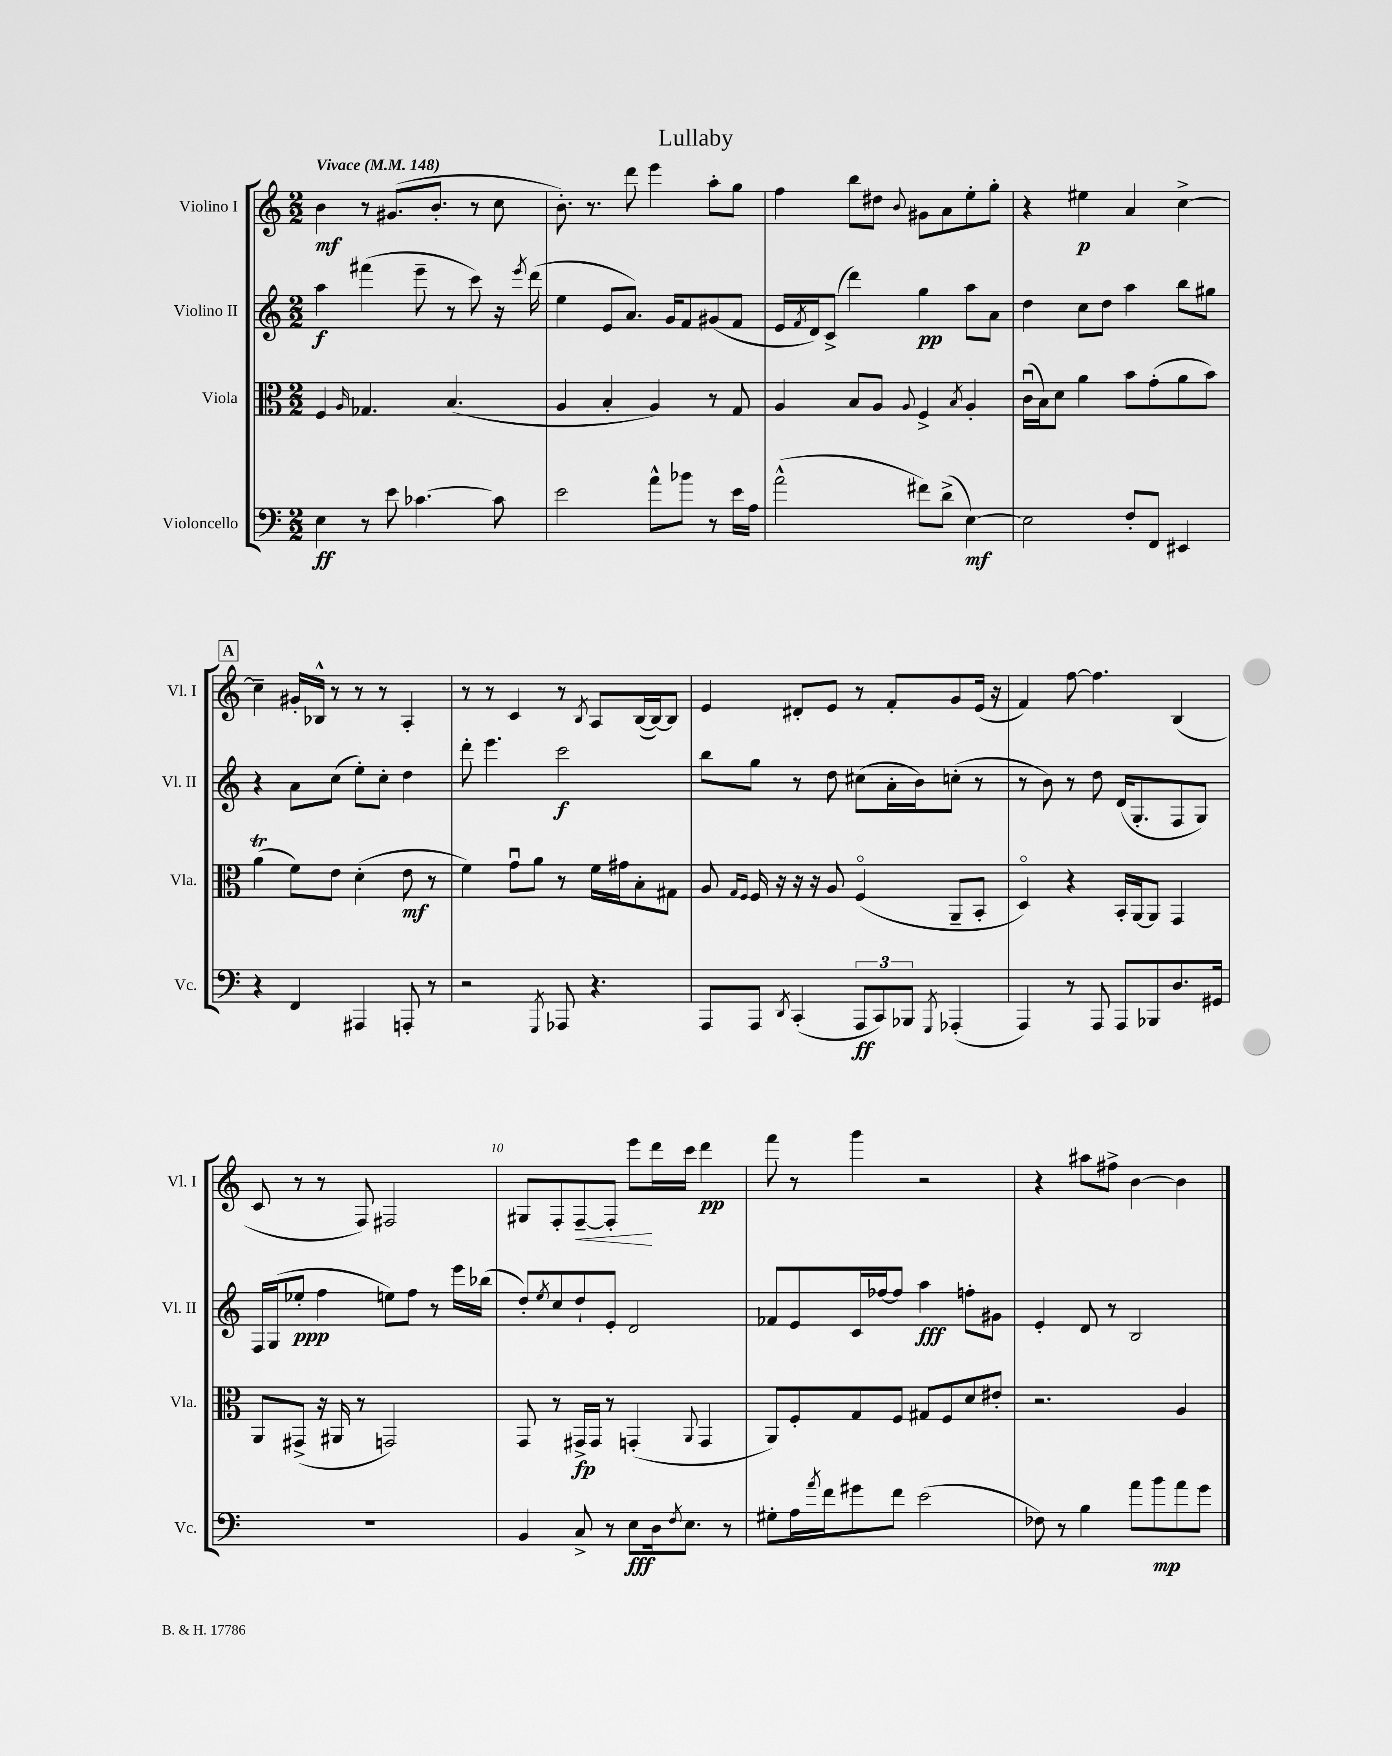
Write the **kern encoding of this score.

**kern	**dynam	**kern	**dynam	**kern	**dynam	**kern	**dynam
*part4	*part4	*part3	*part3	*part2	*part2	*part1	*part1
*staff4	*staff4	*staff3	*staff3	*staff2	*staff2	*staff1	*staff1
*I"Violoncello	*	*I"Viola	*	*I"Violino II	*	*I"Violino I	*
*I'Vc.	*	*I'Vla.	*	*I'Vl. II	*	*I'Vl. I	*
*clefF4	*	*clefC3	*	*clefG2	*	*clefG2	*
*k[]	*	*k[]	*	*k[]	*	*k[]	*
*M2/2	*	*M2/2	*	*M2/2	*	*M2/2	*
*MM148	*	*MM148	*	*MM148	*	*MM148	*
=1	=1	=1	=1	=1	=1	=1	=1
!	!	!	!	!	!	!LO:TX:a:B:t=Vivace	!
4E\	ff	4F/	.	4aa\	f	4b\	mf
.	.	16qqA/	.	.	.	.	.
8r	.	4.G-X/	.	(4fff#X\	.	8r	.
8e\	.	.	.	.	.	(8.g#X/L	.
[4.c-X\	.	.	.	8eee~\	.	.	.
.	.	.	.	.	.	8.b'/J	.
.	.	(4.B/	.	8r	.	.	.
.	.	.	.	8ccc\)	.	8r	.
8c-\]	.	.	.	16r	.	8cc\	.
.	.	.	.	8qeee/	.	.	.
.	.	.	.	(16ddd\	.	.	.
=2	=2	=2	=2	=2	=2	=2	=2
2e\	.	4A/	.	4ee\	.	8.b'\)	.
.	.	.	.	.	.	8.r	.
.	.	4B'/	.	8e/L	.	.	.
.	.	.	.	8.a/J)	.	8ddd\	.
8a^^\L	.	4A/)	.	.	.	4eee\	.
.	.	.	.	16g/KL	.	.	.
8b-X\J	.	.	.	8f/	.	.	.
8r	.	8r	.	(8g#X/	.	8aa'\L	.
16e\LL	.	8G/	.	8f/J	.	8gg\J	.
16A\JJ	.	.	.	.	.	.	.
=3	=3	=3	=3	=3	=3	=3	=3
(2a^^\	.	4A/	.	16e/LL	.	4ff\	.
.	.	.	.	8qf/	.	.	.
.	.	.	.	16d/J)	.	.	.
.	.	.	.	(8c^/J	.	.	.
.	.	8B/L	.	4ddd\)	.	8bb\L	.
.	.	8A/J	.	.	.	8dd#X\J	.
.	.	8qqA/	.	.	.	8qqb/	.
8f#X\L)	.	4F^/	.	4gg\	pp	8g#X\L	.
(8d^\J	.	.	.	.	.	8a\	.
.	.	8qB/	.	.	.	.	.
[4E\)	mf	4A'/	.	8aa\L	.	8ee'\	.
.	.	.	.	8a\J	.	8gg'\J	.
=4	=4	=4	=4	=4	=4	=4	=4
2E\]	.	(16cu\LL	.	4dd\	.	4r	.
.	.	16B\J)	.	.	.	.	.
.	.	8d\J	.	.	.	.	.
.	.	4a\	.	8cc\L	.	4ee#X\	p
.	.	.	.	8dd\J	.	.	.
8F'/L	.	8b\L	.	4aa\	.	4a/	.
8FF/J	.	(8g'\	.	.	.	.	.
4EE#X/	.	8a\	.	8bb\L	.	[4cc^\	.
.	.	8b\J)	.	8gg#X\J	.	.	.
!!LO:LB:g=z
!!LO:REH:place=s1:t=A
=5	=5	=5	=5	=5	=5	=5	=5
4r	.	(4aT\	.	4r	.	4cc~\]	.
4FF/	.	8f\L)	.	8a\L	.	16g#X'/LL	.
.	.	.	.	.	.	16B-X^^/JJ	.
.	.	8e\J	.	(8cc\J	.	8r	.
4AAA#X/	.	(4d'\	.	8ee'\L)	.	8r	.
.	.	.	.	8cc'\J	.	8r	.
8AAAn'/	.	8e\	mf	4dd\	.	4A'/	.
8r	.	8r	.	.	.	.	.
=6	=6	=6	=6	=6	=6	=6	=6
2r	.	4f\)	.	8ddd'\	.	8r	.
.	.	.	.	4.eee\	.	8r	.
.	.	8gu\L	.	.	.	4c/	.
.	.	8a\J	.	.	.	.	.
8qGGG/	.	.	.	.	.	.	.
8AAA-X/	.	8r	.	2ccc\	f	8r	.
.	.	.	.	.	.	8qB/	.
4.r	.	16f\LL	.	.	.	8A/L	.
.	.	16g#X\J	.	.	.	.	.
.	.	8B'\	.	.	.	([16B/L	.
.	.	.	.	.	.	16B/J_)	.
.	.	8G#X\J	.	.	.	8B/J]	.
=7	=7	=7	=7	=7	=7	=7	=7
8AAA/L	.	8A/	.	8bb\L	.	4e/	.
.	.	16qqG/LL	.	.	.	.	.
.	.	16qqF/JJ	.	.	.	.	.
8AAA/J	.	16F/	.	8gg\J	.	.	.
.	.	16r	.	.	.	.	.
8qDD/	.	.	.	.	.	.	.
(4CC'/	.	16r	.	8r	.	8d#X'/L	.
.	.	16r	.	.	.	.	.
.	.	8A/	.	8dd\	.	8e/J	.
12AAA/L	ff	(4F/	.	(8cc#X\L	.	8r	.
12CC/)	.	.	.	.	.	.	.
.	.	.	.	16a'\L	.	8f'/L	.
12BBB-X/J	.	.	.	.	.	.	.
.	.	.	.	16b\J)	.	.	.
8qGGG/	.	.	.	.	.	.	.
(4AAA-X'/	.	8AA~/L	.	(8ccn'\J	.	8g/	.
.	.	8BB'/J	.	8r	.	(16e/Jk	.
.	.	.	.	.	.	16r	.
=8	=8	=8	=8	=8	=8	=8	=8
4AAA/)	.	4D/)	.	8r	.	4f/)	.
.	.	.	.	8b\)	.	.	.
8r	.	4r	.	8r	.	[8ff\	.
8AAA/	.	.	.	8dd\	.	4.ff\]	.
8AAA/L	.	16BB'/LL	.	(16d/KL	.	.	.
.	.	[16AA/J	.	8.G'/	.	.	.
8BBB-X/	.	8AA/J]	.	.	.	.	.
8.D/	.	4GG/	.	8F/	.	(4B/	.
.	.	.	.	8G/J)	.	.	.
16GG#X/Jk	.	.	.	.	.	.	.
!!LO:LB:g=z
=9	=9	=9	=9	=9	=9	=9	=9
1r	.	8AA/L	.	16F/LL	.	8c/	.
.	.	.	.	(16G/J	.	.	.
.	.	(8GG#X^/J	.	8ee-X'/J	ppp	8r	.
.	.	16r	.	4ff\	.	8r	.
.	.	16AA#X/	.	.	.	.	.
.	.	8r	.	.	.	8F/)	.
.	.	2GGn/)	.	8een\L)	.	2F#X/	.
.	.	.	.	8ff\J	.	.	.
.	.	.	.	8r	.	.	.
.	.	.	.	16eee\LL	.	.	.
.	.	.	.	(16bb-X\JJ	.	.	.
=10	=10	=10	=10	=10	=10	=10	=10
4BB/	.	8GG/	.	8dd'/L)	.	8G#X/L	.
.	.	.	.	8qee/	.	.	.
.	.	8r	.	8cc/	.	8F'/	.
!	!	!	!	!	!	!	!LO:HP:b
8C^/	.	16GG#X^/LL	fp	8dd`/	.	[8F~/	<
.	.	16GG#/JJ	.	.	.	.	.
8r	.	8r	.	8e'/J	.	8F'/J]	.
8E\L	fff	(4GGn'/	.	2d/	.	8eee\L	.
16D\k	.	.	.	.	.	16ddd\L	[
8qF/	.	.	.	.	.	.	.
8.E\J	.	.	.	.	.	16ccc\JJ	.
.	.	8qqAA/	.	.	.	.	.
.	.	4GG/	.	.	.	4ddd\	pp
8r	.	.	.	.	.	.	.
=11	=11	=11	=11	=11	=11	=11	=11
8G#X'\L	.	8AA/L)	.	8f-X/L	.	8fff\	.
16A\L	.	8F'/	.	8e/	.	8r	.
8qa/	.	.	.	.	.	.	.
16f\J	.	.	.	.	.	.	.
8g#X\	.	8G/	.	16c/L	.	4ggg\	.
.	.	.	.	[16ff-X/J	.	.	.
8f\J	.	8F/J	.	8ff-/J]	.	.	.
(2e\	.	8G#X/L	.	4aa\	fff	2r	.
.	.	8F/	.	.	.	.	.
.	.	8d/	.	8ffn'\L	.	.	.
.	.	8e#X'/J	.	8g#X\J	.	.	.
=12	=12	=12	=12	=12	=12	=12	=12
8F-X\)	.	2.r	.	4e'/	.	4r	.
8r	.	.	.	.	.	.	.
4B\	.	.	.	8d/	.	8aa#X\L	.
.	.	.	.	8r	.	8ff#X^\J	.
8a\L	.	.	.	2B/	.	[4b\	.
8b\	mp	.	.	.	.	.	.
8a\	.	4A/	.	.	.	4b\]	.
8g\J	.	.	.	.	.	.	.
==	==	==	==	==	==	==	==
*-	*-	*-	*-	*-	*-	*-	*-
